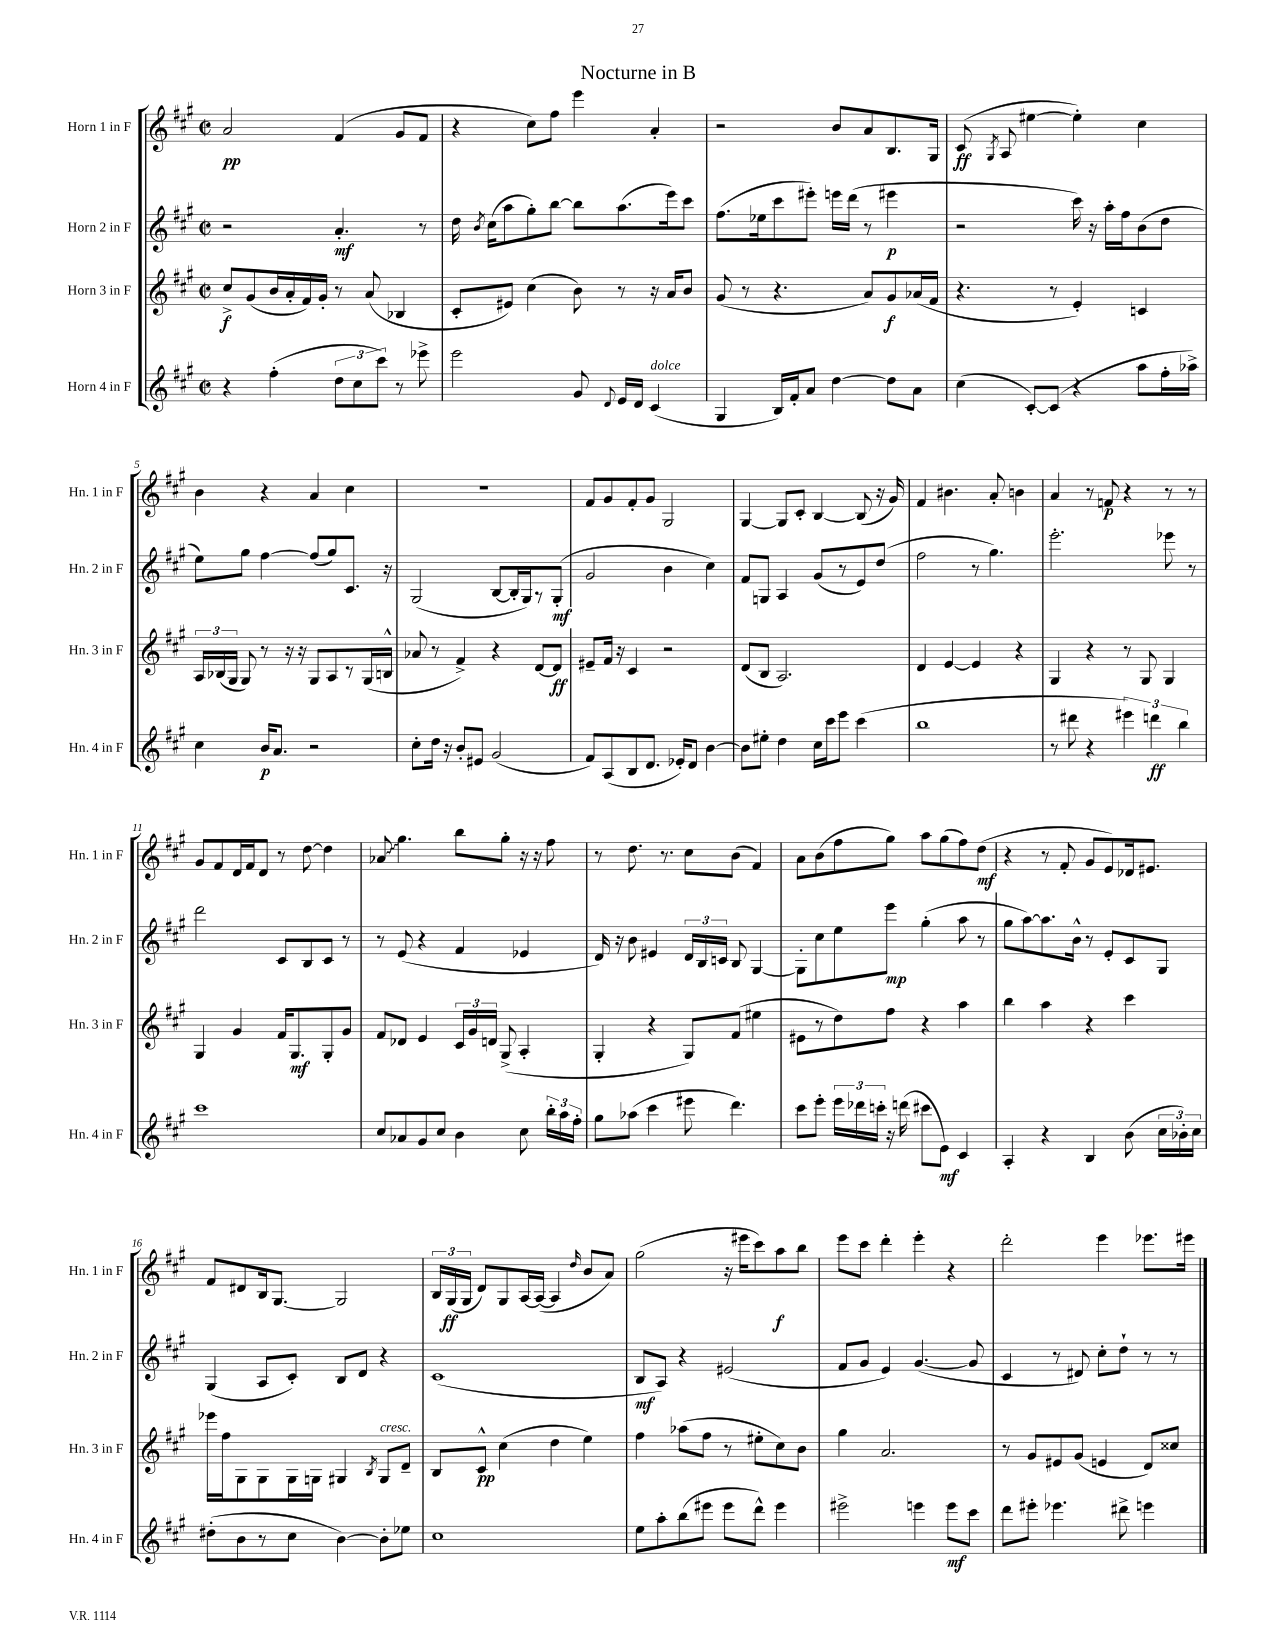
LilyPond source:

\header { title = "Nocturne in B" }
<<
\new StaffGroup <<
\new Staff = "s0" \with { instrumentName = "Horn 1 in F" shortInstrumentName = "Hn. 1 in F" } {
    \clef treble \key a \major \defaultTimeSignature \time 2/2
    \autoBeamOff a'2\pp fis'4( gis'8[ fis'8] |
    r4 cis''8[) fis''8] e'''4 a'4-. |
    r2 b'8[ a'8 b8. gis16] |
    cis'8\ff( \acciaccatura { gis8 } a8 eis''4~ eis''4-.) cis''4 |
    b'4 r4 a'4 cis''4 |
    R1 |
    fis'8[ gis'8 fis'8-. gis'8] gis2 |
    gis4~ gis8[ cis'8]-. b4~ b8( r16 gis'16) |
    fis'4 bis'4. a'8-. b'4 |
    a'4 r8 f'8\p r4 r8 r8 |
    gis'8[ fis'8 d'16 fis'16 d'8] r8 d''8~ d''4 |
    \once \override Glissando.style = #'zigzag aes'8\glissando gis''4. b''8[ gis''8]-. r16 r16 fis''8 |
    r8 d''8. r8. cis''8[ b'8]( fis'4) |
    a'8[ b'8( fis''8 gis''8]) a''8[ gis''8( fis''8) d''8]\mf( |
    r4 r8 fis'8-. gis'8[ e'8) des'16 eis'8.] |
    fis'8[ dis'8 b16 gis8.]~ gis2 |
    \tuplet 3/2 { b16[ gis16\ff( gis16] } d'8[) gis8 a16~ a16]~( a4 \grace { d''16 } b'8[ a'8]) |
    gis''2( r16 eis'''16[ cis'''8) a''8\f b''8] |
    e'''8[ cis'''8] d'''4-. e'''4-. r4 |
    d'''2-. e'''4 ees'''8.[ eis'''16] \bar "|." |
}
\new Staff = "s1" \with { instrumentName = "Horn 2 in F" shortInstrumentName = "Hn. 2 in F" } {
    \clef treble \key a \major \defaultTimeSignature \time 2/2
    \autoBeamOff r2 a'4.-.\mf r8 |
    d''16 \acciaccatura { b'8 } cis''16[( a''8 gis''8-.) b''8]~ b''8[ a''8.( e'''16) cis'''8] |
    fis''8.[( ees''16 cis'''8 eis'''8]-.) e'''16[ d'''16]( r8 eis'''4\p |
    r2 cis'''16) r16 a''16[-. fis''16 b'8( d''8] |
    e''8[) gis''8] fis''4~ fis''8[( gis''8) cis'8.] r16 |
    gis2( b8[~ b16-. gis16) r8 gis8]-.\mf( |
    gis'2 b'4 cis''4) |
    fis'8[ g8] a4 gis'8[( r8 e'8) d''8]( |
    fis''2 r8 gis''4.) |
    e'''2.-. ees'''8 r8 |
    d'''2 cis'8[ b8 cis'8] r8 |
    r8 e'8( r4 fis'4 ees'4 |
    d'16) r16 b'8 eis'4 \tuplet 3/2 { d'16[ b16 c'16] } b8 gis4~ |
    gis8[-. cis''8 e''8 e'''8]\mp gis''4-.( a''8 r8 |
    gis''8[ a''8~) a''8. b'16]-^ r8 e'8[-. cis'8 gis8] |
    gis4( a8[ cis'8]-.) b8[ d'8] r4 |
    cis'1( |
    b8[\mf a8]) r4 eis'2( |
    fis'8[ gis'8] e'4) gis'4.~( gis'8 |
    cis'4 r8 dis'8) cis''8[-. d''8]-! r8 r8 \bar "|." |
}
\new Staff = "s2" \with { instrumentName = "Horn 3 in F" shortInstrumentName = "Hn. 3 in F" } {
    \clef treble \key a \major \defaultTimeSignature \time 2/2
    \autoBeamOff cis''8[->\f gis'8( b'16 a'16-. fis'16) gis'16]-. r8 a'8( bes4 |
    cis'8[-. eis'8]) cis''4( b'8) r8 r16 a'16[ b'8] |
    gis'8( r8 r4. a'8[) gis'8\f aes'16( fis'16] |
    r4. r8 e'4-.) c'4 |
    \tuplet 3/2 { a16[ bes16( gis16] } gis8) r8 r16 r16 gis8[ a8 r8 gis16( b16]-^ |
    aes'8 r8 fis'4->) r4 d'8[~ d'8]\ff |
    eis'8[-- fis'16] r16 cis'4 r2 |
    d'8[( b8] a2.) |
    d'4 e'4~ e'4 r4 |
    gis4 r4 r8 gis8 gis4 |
    gis4 gis'4 fis'16[ gis8.\mf gis8-. gis'8] |
    fis'8[ des'8] e'4 \tuplet 3/2 { cis'16[ gis'16 d'16] } gis8->( a4-. |
    gis4-. r4 gis8[) fis'8]( eis''4 |
    eis'8[ r8 d''8) fis''8] r4 a''4 |
    b''4 a''4 r4 cis'''4 |
    ees'''16[ fis''16 gis8 gis8 gis16 g16] gis4 \acciaccatura { b8 } gis8[^\markup { \italic "cresc." } d'8]-- |
    b8[ cis'8]-^\pp cis''4( d''4 e''4) |
    fis''4 aes''8[( fis''8] r8 eis''8[-. cis''8) b'8] |
    gis''4 a'2. |
    r8 gis'8[ eis'8 gis'8]( e'4 d'8[) cisis''8] \bar "|." |
}
\new Staff = "s3" \with { instrumentName = "Horn 4 in F" shortInstrumentName = "Hn. 4 in F" } {
    \clef treble \key a \major \defaultTimeSignature \time 2/2
    \autoBeamOff r4 fis''4-.( \tuplet 3/2 { d''8[ cis''8 cis'''8]) } r8 ees'''8-> |
    e'''2 gis'8 \appoggiatura { d'8 } e'16[ d'16] cis'4^\markup { \italic "dolce" }( |
    gis4 b16[) fis'16-. a'8] d''4~ d''8[ a'8] |
    cis''4( cis'8[~-.) cis'8]( r4 a''8[ fis''16-. aes''16]->) |
    cis''4 b'16[\p a'8.] r2 |
    cis''8[-. d''16] r16 b'8[-. eis'8] gis'2( |
    fis'8[) a8( b8 d'8.] ees'16[-.) d'8] b'4~ |
    b'8[ eis''8]-. d''4 cis''16[ cis'''16 e'''8] cis'''4( |
    b''1 |
    r8 dis'''8 r4 \tuplet 3/2 { eis'''4) d'''4\ff b''4 } |
    cis'''1 |
    cis''8[ aes'8 gis'8 cis''8] b'4 cis''8 \tuplet 3/2 { b''16[-. a''16 fis''16]-. } |
    gis''8[ aes''8]( cis'''4 eis'''8 d'''4.) |
    cis'''8[ e'''8]-. \tuplet 3/2 { e'''16[ des'''16 c'''16]-. } r16 d'''16( cis'''8[ e'8]\mf) cis'4 |
    a4-. r4 b4 b'8( \tuplet 3/2 { cis''16[ bes'16-.) cis''16] } |
    dis''8[-.( b'8 r8 cis''8] b'4~) b'8[-. ees''8] |
    cis''1 |
    e''8[ a''8-. b''8( eis'''8] eis'''8[ d'''8]-^) eis'''4 |
    eis'''2-> e'''4 e'''8[\mf cis'''8] |
    d'''8[ eis'''8]-. ees'''4. dis'''8-> e'''4 \bar "|." |
}
>>
>>
